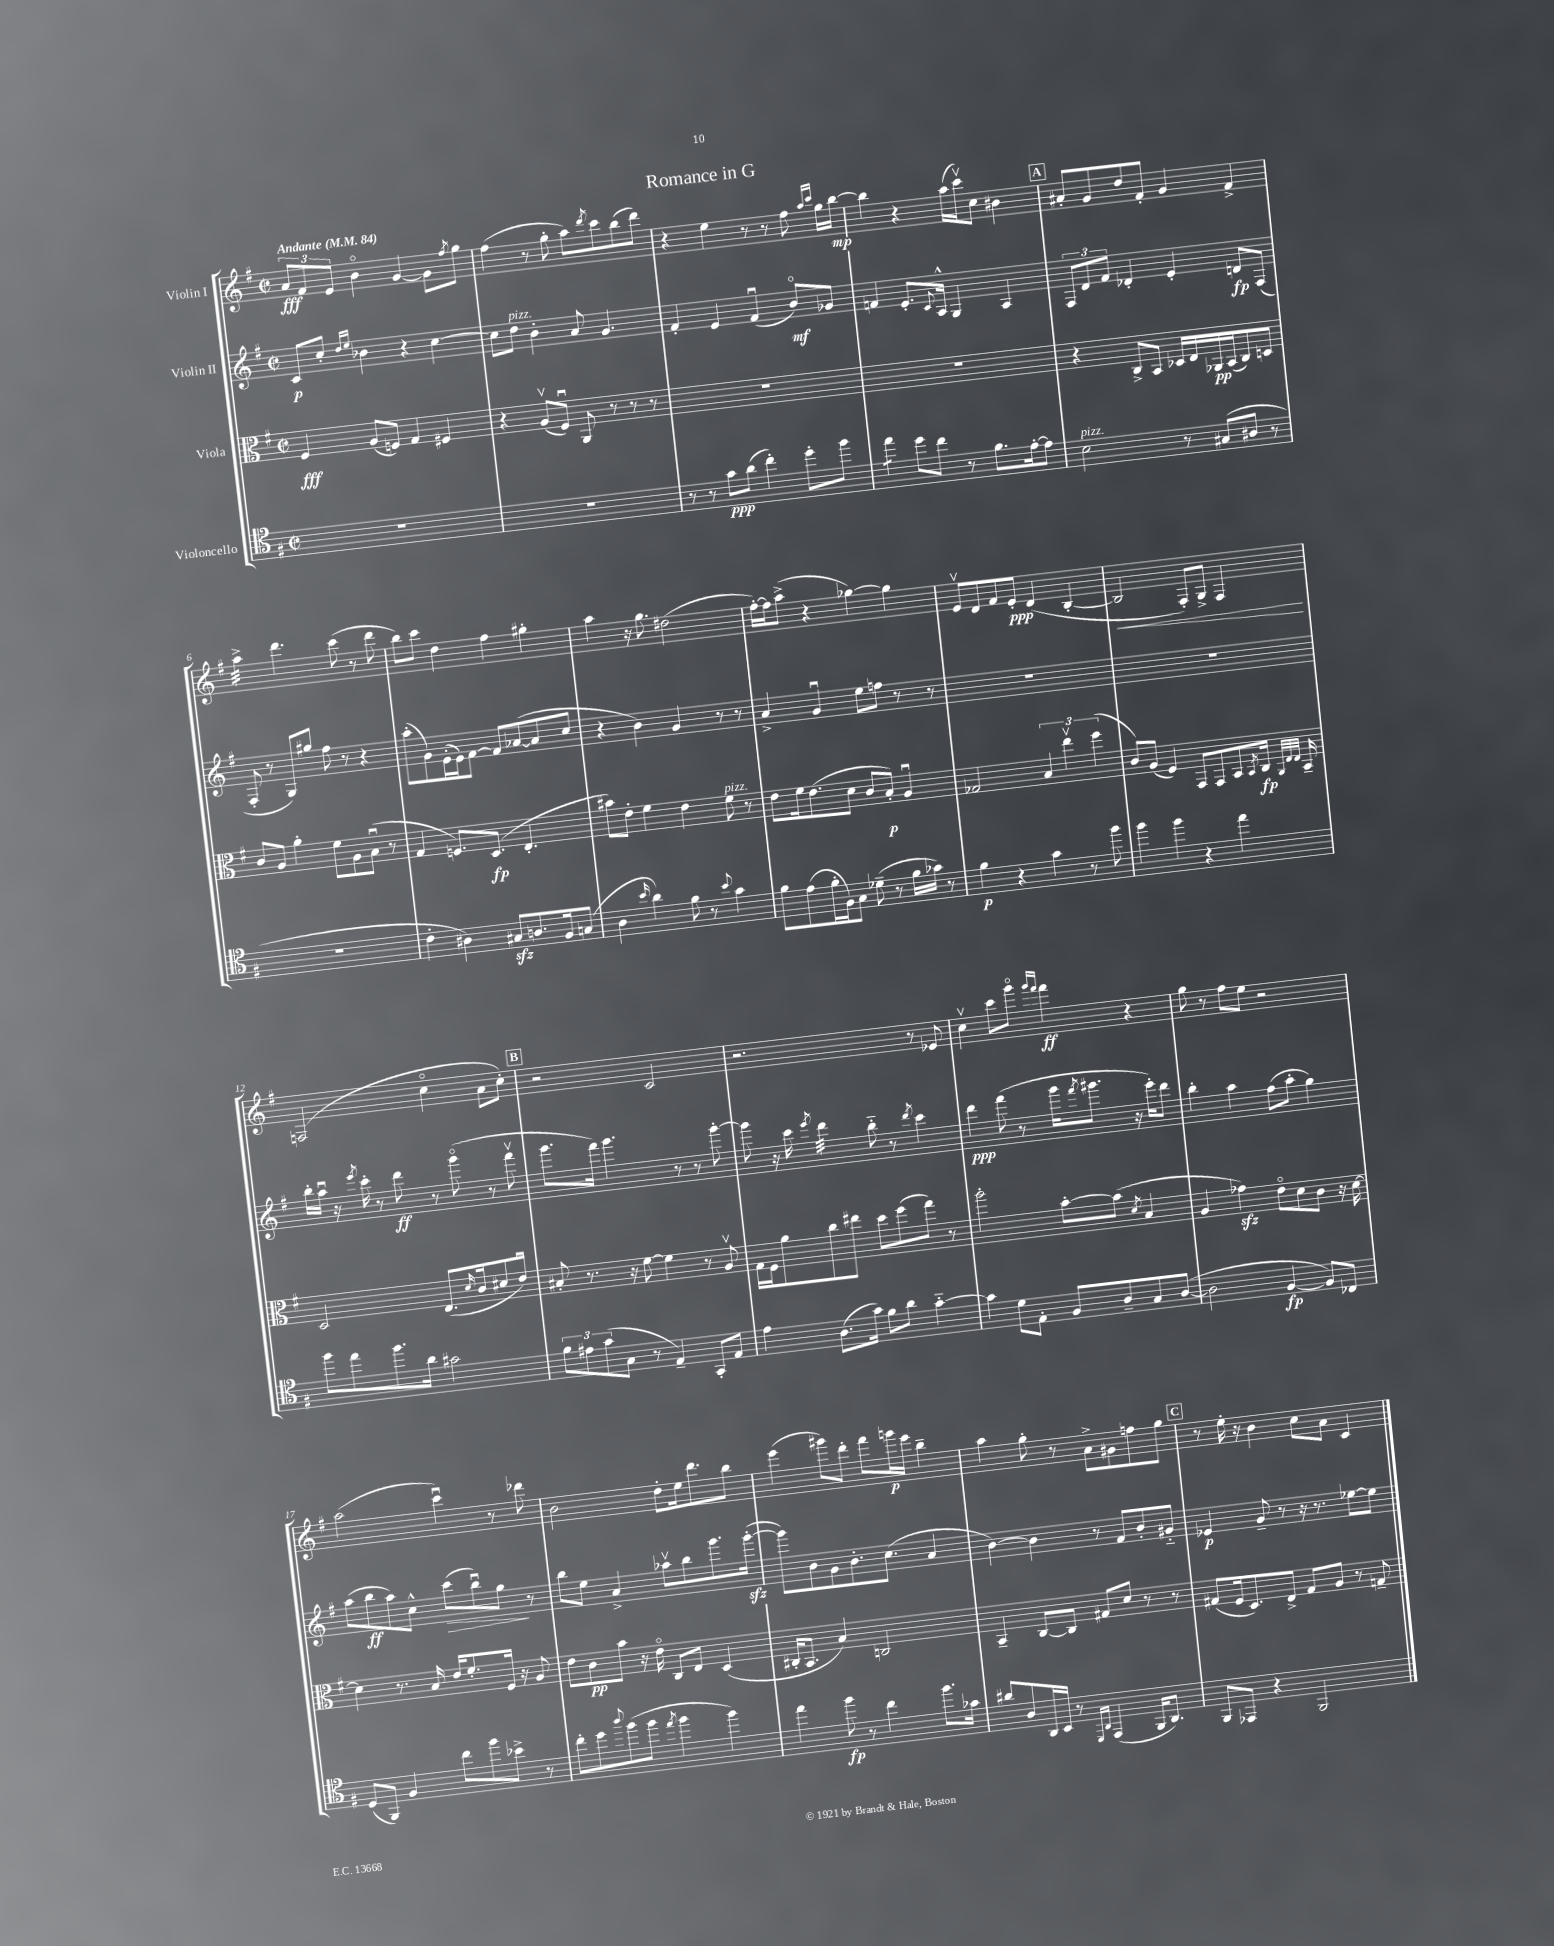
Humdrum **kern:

**kern	**kern	**kern	**kern
*staff4	*staff3	*staff2	*staff1
*clefC4	*clefC3	*clefG2	*clefG2
*k[f#]	*k[f#]	*k[f#]	*k[f#]
*M2/2	*M2/2	*M2/2	*M2/2
*met(c|)	*met(c|)	*met(c|)	*met(c|)
*MM84	*MM84	*MM84	*MM84
1r	4F#	8c	12a
.	.	.	12f#
.	.	8cc'	.
.	.	.	12e
.	.	16qqdd	.
.	.	16qqee	.
.	(8A	4b-	4bo
.	8F)	.	.
.	4G	4r	[4g
.	4F#	[4cc	8g]
.	.	.	8qff#
.	.	.	8gg
=	=	=	=
1r	4r	8cc]	(4ff#
.	.	8dd	.
.	(8Av	4b'	8r
.	8F#u)	.	8gg'
.	8AA	8a	8aa)
.	.	.	8qddd
.	8r	4.g	8ccc
.	8r	.	(8bb
.	8r	.	8ddd)
=	=	=	=
8r	1r	4f#'	4r
8r	.	.	.
8g	.	4e	4ee
(8a	.	.	.
4cc')	.	(4f#u	8r
.	.	.	8r
8dd'	.	8bo)	8ff#
.	.	.	16qqaa
.	.	.	16qqccc
8ff#	.	8g-	16gg
.	.	.	[16bb
=	=	=	=
4ee	1r	4f	4bb]
8dd	.	8.e'	4r
8cc	.	.	.
.	.	8qqc	.
.	.	16A^^	.
8r	.	4G	(16aa
.	.	.	16cccv)
8.f#	.	.	8cc
.	.	4A	4b#
[16e'	.	.	.
8e]	.	.	.
=	=	=	=
2B	4r	12F#	8a#'
.	.	12d	.
.	.	.	8g
.	.	12f#	.
.	8C^	4d-'	8dd
.	8BB	.	8f#'
8r	16D-	4e'	4g
.	16E	.	.
(8G#	16AA-	.	.
.	(16BB	.	.
8A#	8C)	8d	4f#^
8r	8D	(8F#	.
=	=	=	=
1r	8c	8F#'	4aa^
.	8A	8r	.
.	4a'	8G)	4.ddd
.	.	8gg#	.
.	8f#	8ff#	.
.	8A	8r	(8ccc
.	(8Bu	4r	8r
.	8r	.	8ddd
=	=	=	=
4c'	4G	(8aa'	8bb)
.	.	8g)	8ccc
4A#)	8.F)	(16e'	4dd
.	.	16e)	.
.	.	[8f#	.
.	(8.D	.	.
8G#	.	8f#]	4ff#
8.A	4.E'	([8a-	.
.	.	8a-]	4gg#'
16F#	.	.	.
(8G	.	8cc	.
=	=	=	=
4A	8b#)	4r	4aa
.	8e'	.	.
16qqb	.	.	.
4a)	4f#	4b)	16r
.	.	.	8.gg
8f#	4e	4g	(2dd#
8r	.	.	.
8qqb	.	.	.
4g	8f#	8r	.
.	8r	8r	.
=	=	=	=
8f#	8e	4a^	[16ff#')
.	.	.	16ff#]
(8e	16f#	.	(8aa^
.	(8.e	.	.
16f#'	.	4gu	4r
16F#)	.	.	.
8G	8d	.	.
(8d-~	8c	8ee	[4gg-)
8r	8B')	8ff	.
16f#	4Au	8r	4gg-]
16g-)	.	.	.
8r	.	8r	.
=	=	=	=
4f#	2G-	1r	8ev
.	.	.	8d
4r	.	.	8f#
.	.	.	8e'
4g	6B	.	(4d
.	6eev	.	.
8r	.	.	[4B'
.	(6ff#	.	.
8ff#	.	.	.
=	=	=	=
4ff#	8c)	1r	2B]
.	(8A	.	.
4ff#	4F#)	.	.
4r	8GG	.	8F#')
.	8GG	.	8G^
4ee	8BB	.	4F#
.	8qBB	.	.
.	16C	.	.
.	32qqAA	.	.
.	32qqE	.	.
.	32qqE	.	.
.	16BB~	.	.
=	=	=	=
8ff#	2D	16bb'	(2F
.	.	16aau	.
8ee	.	16r	.
.	.	8qeee	.
.	.	16ccc'	.
8.ff#	.	8r	.
.	.	8ddd	.
16a	.	.	.
2g#	(8.E	8r	4cco
.	.	(8gggo	.
.	16qqd	.	.
.	16c	.	.
.	8d#	8r	8a
.	8eu)	8fff#v	8cc')
=	=	=	=
12f#	8B#'	8.ggg	2r
12e#	.	.	.
.	8.r	.	.
(12g	.	.	.
.	.	16fff#)	.
8G	.	4.ggg	.
.	16r	.	.
8r	[8f#	.	.
4E~)	4f#]	.	2c
.	.	8r	.
8GG'	8r	8r	.
8E	8Av	[8ggg'	.
=	=	=	=
4e	16G	8ggg]	2.r
.	16F#	.	.
.	8a	16r	.
.	.	16ccc	.
.	.	8qeee	.
(8.A	8cc	4ddd	.
.	8ee#	.	.
16g)	.	.	.
8f#	8dd	8bb'~	.
8a	(8ff#	8r	.
.	.	8qddd	.
[4g'~	8gg)	4ccc	8r
.	8r	.	8e-
=	=	=	=
4g]	2aa'	4ddd	4ccv
8d	.	(8fff#	8ccc
8E'	.	8r	8gggo
.	.	.	16qqggg
.	.	.	16qqfff#
8F#	[8b'	16ggg	4fff#
.	.	8qfff#	.
.	.	8.ggg#	.
8A~	(8b]	.	.
.	8qd	.	.
8G	4B	16r	4r
.	.	16eee')	.
([8A	.	8ddd	.
=	=	=	=
2A]	4A	4bb'	8gg
.	.	.	8r
.	4g-)	4aa	8ff#
.	.	.	8ee
[4F#	8eo	(8ff#	2r
.	8d	8aa'	.
8F#])	8c	4gg)	.
8C-	16r	.	.
.	[16d	.	.
=	=	=	=
(8D	4d]	(8aa	(2aa
8FF#)	.	8bb	.
4F#	8.r	8aa)	.
.	.	8cc^^	.
.	16B	.	.
8cc	16e	(8ccc	4cccu)
.	8.f#'	.	.
8ff#	.	8bbu)	.
8b-^	16F#	8gg	8r
.	16r	.	.
8r	8A	8r	8ddd-
=	=	=	=
8cc'	8e	8bb	2b
8dd	8c	8ee	.
8qqaa	.	.	.
(8ff#	8b	4a^	.
8ff#	16r	.	.
.	16eo	.	.
8qee	.	.	.
4ff#	8C	8aa-v	8dd'
.	8E	8bb	16ee
.	.	.	8.ddd
4ff#)	(4D	8.ggg	.
.	.	.	8bb
.	.	([16ggg'	.
=	=	=	=
4ee	16C#'	8ggg])	(4eee
.	8.BB	.	.
.	.	8b	.
8ff#	4B)	8g	8ggg#)
8r	.	8.b'	8ddd'
4cc	2C	.	8fff#
.	.	(8.cc	.
.	.	.	16ggg
.	.	.	16eee
8.ff#	.	4a	4bb~
16g-	.	.	.
=	=	=	=
8a#	4BB~	[4b)	4aa
8A	.	.	.
16AA	[8C	4b]	8gg'
16BB	.	.	.
8r	8C]	.	8r
16qqDD	.	.	.
16qqAA	.	.	.
(4EE	8G#	8r	8a^
.	8d	8f#	8g#
16FF#	8r	8b'	8ff
8.AA)	.	.	.
.	8r	8g#'~	8gg
=	=	=	=
8FF#	(8G#	4e-	8r
8EE-	16F#	.	16ee'
.	8.D)	.	16r
4r	.	8g~	4b
.	8E^	8r	.
2FF#	8G#	16r	8cc
.	.	8.r	.
.	8A	.	8a
.	8r	[8ee-	4c
.	8G~	8ee-]	.
==	==	==	==
*-	*-	*-	*-
